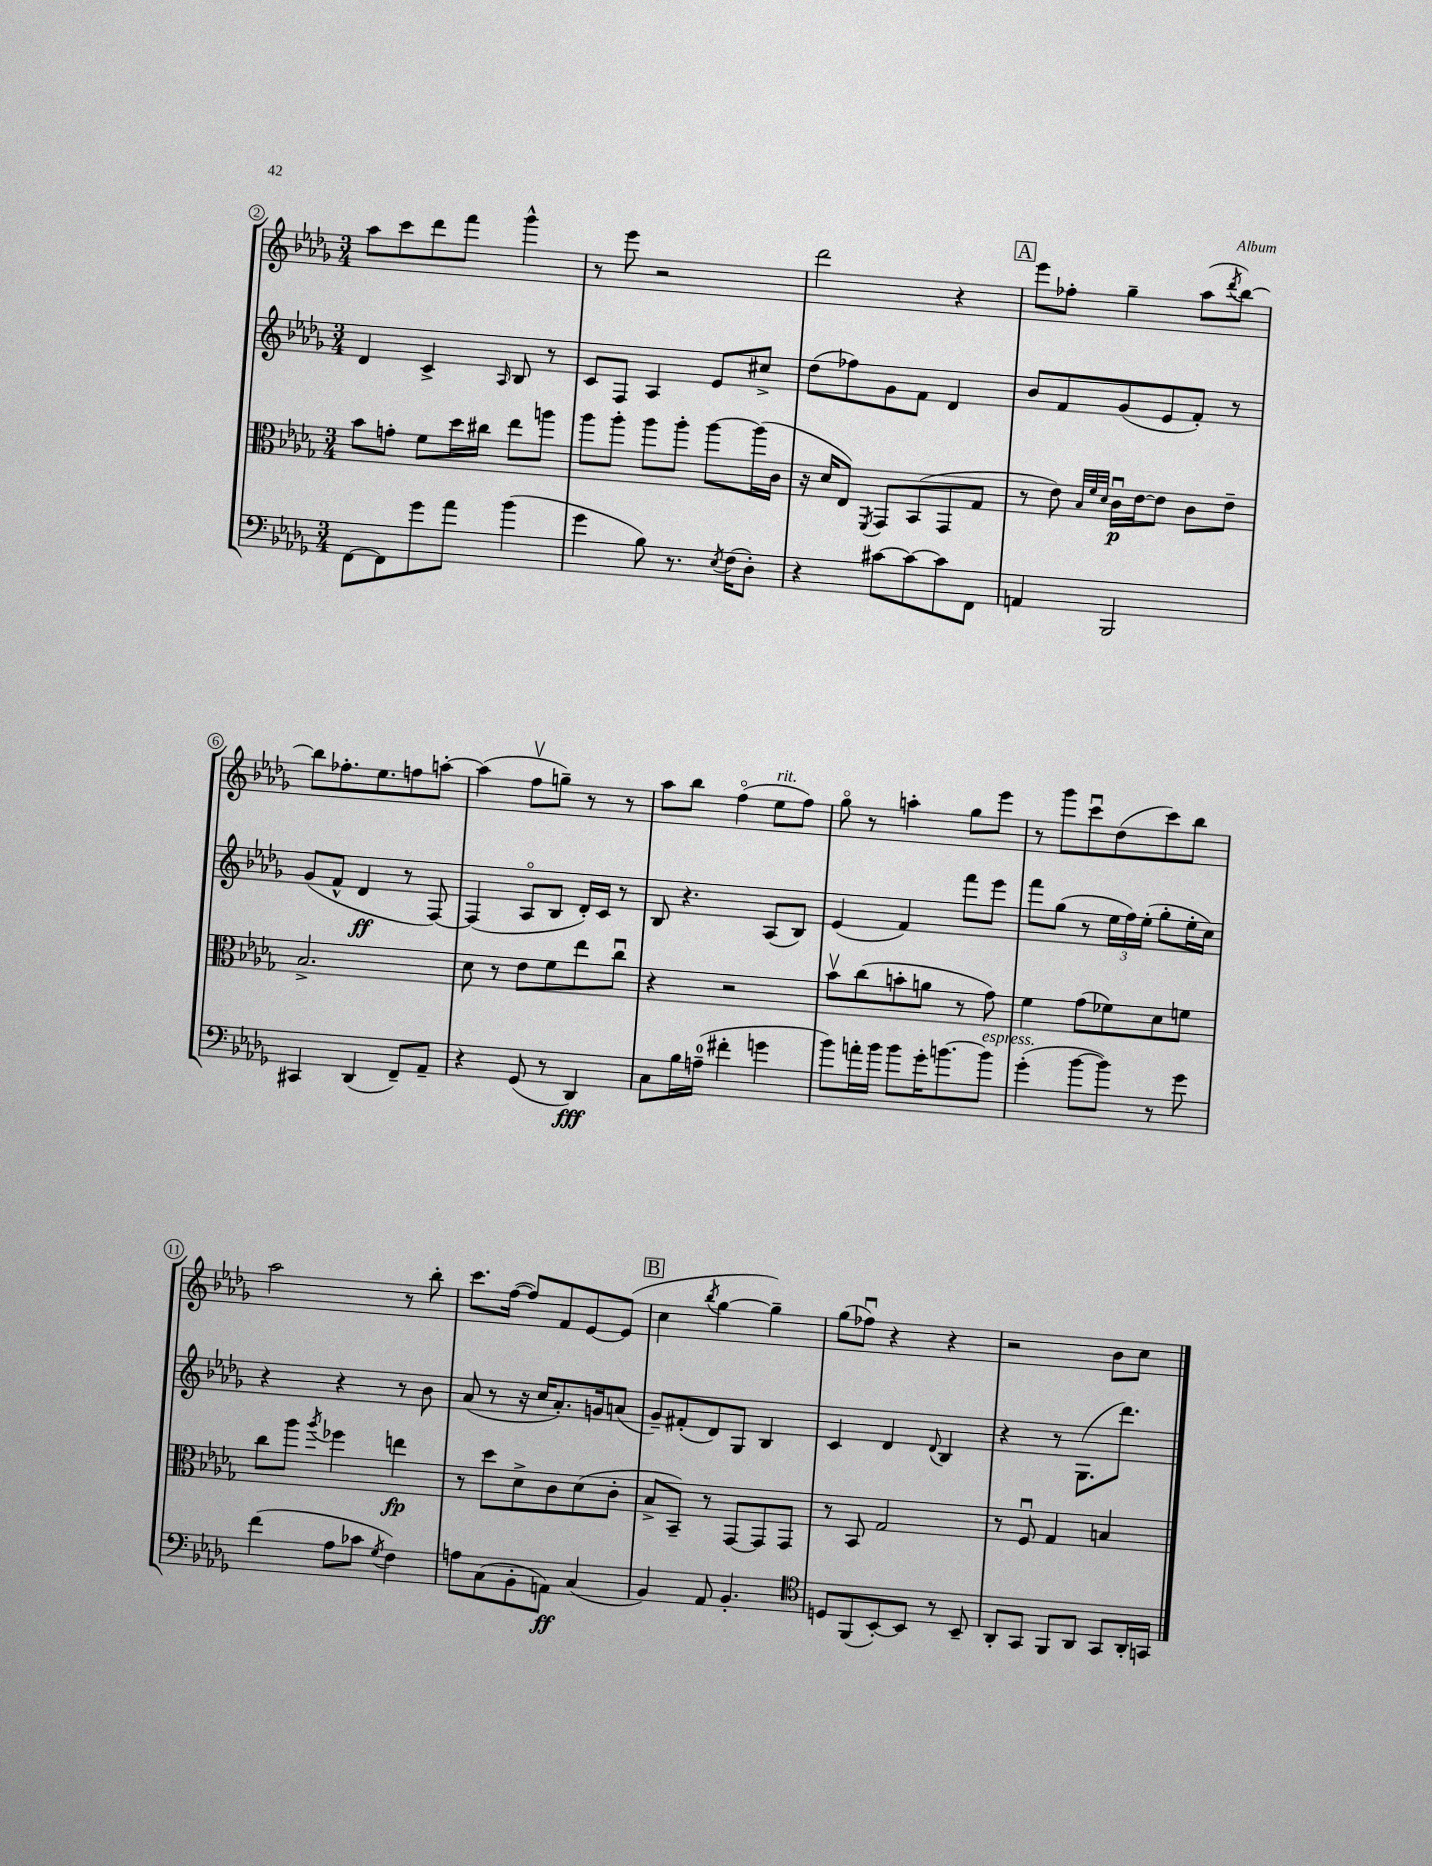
<<
\new StaffGroup <<
\new Staff = "s0" {
    \clef treble \key des \major \numericTimeSignature \time 3/4
    aes''8 c'''8 des'''8 f'''8 ges'''4-^ |
    r8 ees'''8 r2 |
    des'''2 r4 |
    \mark \markup { \box "A" } ees'''8 fes''8-. ges''4-- aes''8( \acciaccatura { des'''8 } bes''8~) |
    bes''8 fes''8.-. ees''8. f''8 a''8~-. |
    a''4( f''8\upbow g''8--) r8 r8 |
    aes''8 bes''8 f''4\flageolet( ees''8^\markup { \italic "rit." } f''8) |
    ges''8\flageolet r8 a''4-. ges''8 ees'''8 |
    r8 ges'''8 c'''8\downbow des''8( c'''8) bes''8 |
    aes''2 r8 bes''8-. |
    c'''8. f''16~( f''8) f'8 ees'8~ ees'8( |
    \mark \markup { \box "B" } c''4 \acciaccatura { bes''8 } ges''4~ ges''4--) |
    ges''8( fes''8\downbow) r4 r4 |
    r2 bes'8 c''8 \bar "|." |
}
\new Staff = "s1" {
    \clef treble \key des \major \numericTimeSignature \time 3/4
    des'4 c'4-> \grace { aes16 } bes8 r8 |
    c'8 f8 aes4 ees'8 cis''8-> |
    des''8( fes''8) ges'8 f'8 des'4 |
    \mark \markup { \box "A" } bes'8 f'8 ges'8( ees'8 f'8-.) r8 |
    ges'8( f'8-^ des'4\ff r8 f8~) |
    f4( aes8\flageolet bes8 des'16-.) c'16 r8 |
    bes8 r4. aes8( bes8) |
    ees'4( f'4) f'''8 ees'''8 |
    f'''8 ges''8( r8 \tuplet 3/2 { ees''16 f''16) ees''16-.( } ges''8-. ees''16-. c''16) |
    r4 r4 r8 bes'8 |
    aes'8( r8 r16 c''16 aes'8.-.) g'16 a'8( |
    \mark \markup { \box "B" } ges'8--) fis'8-.( des'8) ges8 bes4 |
    c'4 des'4 \appoggiatura { des'8 } bes4 |
    r4 r8 ges8.( des'''8.) \bar "|." |
}
\new Staff = "s2" {
    \clef alto \key des \major \numericTimeSignature \time 3/4
    bes'8 g'8-. f'8 des''16 cis''16 ees''8 a''8 |
    aes''8 aes''8-. aes''8 aes''8-. aes''8~ aes''16( c'16 |
    r16 des'16 ees8) \acciaccatura { f,8 } ges,8 bes,8( ges,8 ges8 |
    \mark \markup { \box "A" } r8 ees'8) \grace { bes32 f'32 des'32 } c'16\downbow\p ees'16~ ees'8 c'8 ees'8-- |
    bes2.-> |
    des'8 r8 ees'8 f'8 ees''8 c''8\downbow |
    r4 r2 |
    bes'8\upbow c''8( b'8-. a'8 r8 ges'8) |
    f'4 ges'8( fes'8) des'8 f'8 |
    c''8 aes''8 \acciaccatura { aes''8 } fes''4 e''4\fp |
    r8 des''8 des'8-> c'8 des'8( c'8-. |
    \mark \markup { \box "B" } bes8-> bes,8--) r8 ges,8~ ges,8 ges,8 |
    r8 bes,8 ges2 |
    r8 f8\downbow ges4 b4 \bar "|." |
}
\new Staff = "s3" {
    \clef bass \key des \major \numericTimeSignature \time 3/4
    f,8~ f,8 ges'8 aes'8 bes'4( |
    ges'4 bes8) r8. \acciaccatura { ees8 } f16( des8-.) |
    r4 cis'8~ cis'8~ cis'8 f,8 |
    \mark \markup { \box "A" } a,4 bes,,2 |
    cis,4 des,4( f,8--) aes,8-- |
    r4 ges,8( r8 des,4\fff) |
    c8 bes16 a16-0--( fis'4-. g'4 |
    bes'8) a'16-. bes'16 bes'8 ges'16-. b'8.~ b'8^\markup { \italic "espress." } |
    ges'4-.( bes'8~ bes'8) r8 ges'8 |
    f'4( aes8 ces'8 \acciaccatura { ges8 } f4) |
    a8 c8( bes,8-. a,8\ff) c4( |
    \mark \markup { \box "B" } bes,4) aes,8 bes,4.-. |
    \clef tenor d8 f,8( bes,8~-.) bes,8 r8 bes,8-- |
    aes,8-. ges,8 f,8 aes,8 ges,8 aes,16-. g,16 \bar "|." |
}
>>
>>
\layout { \context { \Score currentBarNumber = #2 \override BarNumber.stencil = #(make-stencil-circler 0.1 0.3 ly:text-interface::print) } }
